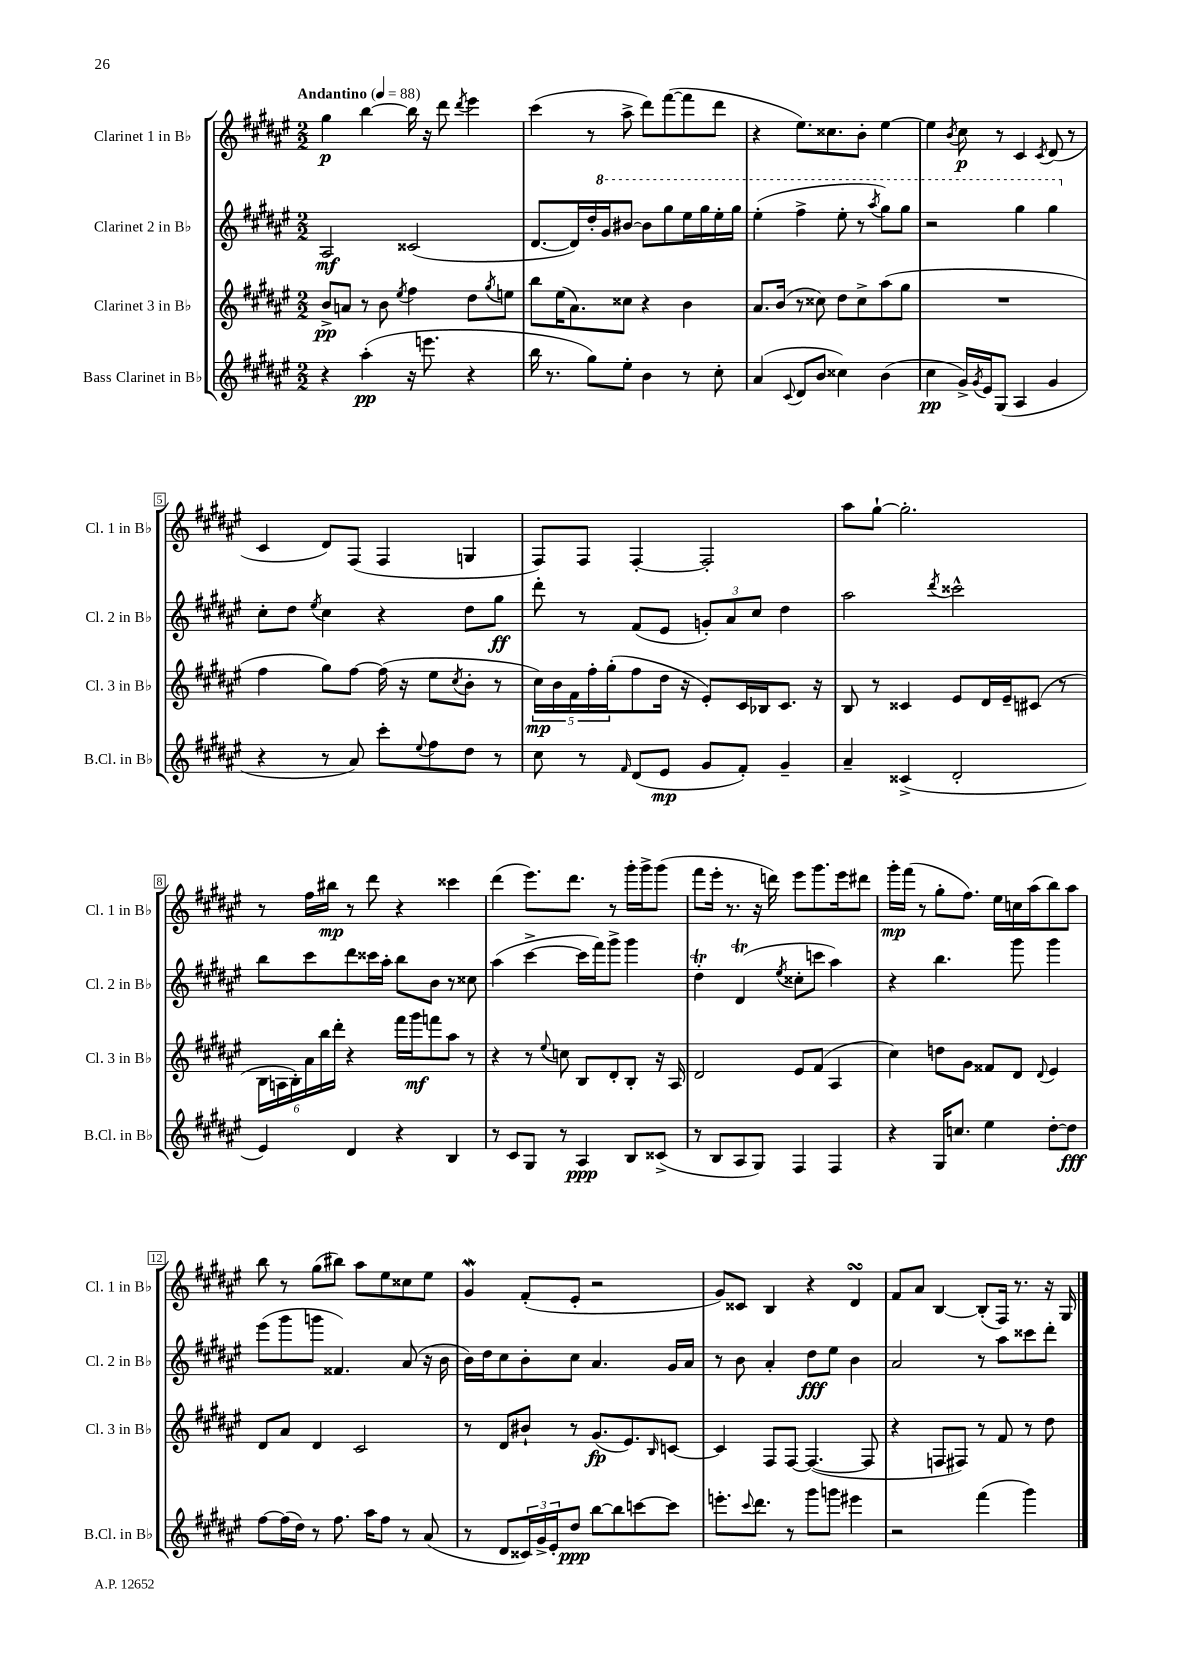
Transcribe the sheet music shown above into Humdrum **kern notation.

**kern	**kern	**kern	**kern
*staff4	*staff3	*staff2	*staff1
*clefG2	*clefG2	*clefG2	*clefG2
*k[f#c#g#d#a#e#]	*k[f#c#g#d#a#e#]	*k[f#c#g#d#a#e#]	*k[f#c#g#d#a#e#]
*M2/2	*M2/2	*M2/2	*M2/2
*MM88	*MM88	*MM88	*MM88
4r	8b^	2A#	4gg#
.	8a	.	.
(4aa#'	8r	.	[4bb
.	8b	.	.
.	8qee#	.	.
16r	4ff#	(2c##	16bb]
8.eee	.	.	16r
.	.	.	8ddd#
.	.	.	8qddd#
4r	8dd#	.	4eee#
.	8qgg#	.	.
.	8ee	.	.
=	=	=	=
16bb	8bb	[8.d#	(4ccc#
8.r	.	.	.
.	(16ee#	.	.
.	8.a#)	16d#])	.
8gg#)	.	16dd#'	8r
.	.	16gg#	.
8ee#'	8cc##	[8bb#	8aa#^
4b	4r	8bb#]	8ddd#)
.	.	8ggg#	([8fff#
8r	4b	16eee#	8fff#]
.	.	16ggg#	.
8cc#'	.	16eee#'	8ddd#
.	.	16ggg#	.
=	=	=	=
(4a#	8.a#	(4eee#'	4r
.	(16b	.	.
8qqc#	.	.	.
8d#	8r	4fff#^	8.ee#)
8b	8cc##)	.	.
.	.	.	8.cc##
4cc##)	8dd#	8eee#'	.
.	8cc##^	8r	8b'
.	.	8qaaa#	.
(4b	(8aa#	8ggg#)	[4ee#
.	8gg#	8ggg#	.
=	=	=	=
4cc#	1r	2r	4ee#]
.	.	.	8qb
16g#^)	.	.	8cc#
8qg#	.	.	.
16e#	.	.	.
(8G#	.	.	8r
4A#	.	4ggg#	4c#
.	.	.	8qc#
4g#	.	4ggg#	(8d#
.	.	.	8r
=	=	=	=
4r	4ff#	8cc#'	4c#
.	.	8dd#	.
.	.	8qee#	.
8r	8gg#)	4cc#	8d#)
8a#)	[8ff#	.	(8F#
8ccc#'	(16ff#]	4r	4F#
.	16r	.	.
8qqee#	.	.	.
8ff#	8ee#	.	.
.	8qcc#	.	.
8dd#	8b'	8dd#	4G
8r	8r	8gg#	.
=	=	=	=
8cc#	20cc#)	8ddd#'	8F#)
.	20b	.	.
.	20f#	.	.
8r	.	8r	8F#
.	20ff#'	.	.
.	(20gg#'	.	.
16qqf#	.	.	.
(8d#	8ff#	(8f#	[4F#'
8e#	16dd#	8e#	.
.	16r	.	.
8g#	8e#')	12g')	2F#']
.	.	12a#	.
8f#')	16c#	.	.
.	.	12cc#	.
.	16B-	.	.
4g#~	8.c#	4dd#	.
.	16r	.	.
=	=	=	=
4a#~	8B	2aa#	8aa#
.	8r	.	[8gg#`
(4c##^	4c##	.	2.gg#']
.	.	8qddd#	.
2d#'	8e#	2ccc##^^	.
.	16d#	.	.
.	16e#~	.	.
.	(8c#	.	.
.	8r	.	.
=	=	=	=
4e#)	24B	8bb	8r
.	24A	.	.
.	24B')	.	.
.	24a#	8ccc#	16ff#
.	24bb	.	.
.	.	.	16bb#
.	24ddd#'	.	.
4d#	4r	8ddd#	8r
.	.	16ccc##	8ddd#
.	.	16aa#'	.
4r	16fff#	8bb	4r
.	16ggg#	.	.
.	8fff	8b	.
4B	8aa#	8r	4ccc##
.	8r	8cc##	.
=	=	=	=
8r	4r	(4aa#	(4ddd#
8c#	.	.	.
8G#	8r	[4ccc#^	8.eee#)
.	8qqee#	.	.
8r	8cc	.	.
.	.	.	8.ddd#
4A#	8B	16ccc#]	.
.	.	16fff#)	.
.	8d#'	8ggg#^	8r
8B	8B'	4ggg#	16ggg#'
.	.	.	16ggg#^
(8c##^	16r	.	(8ggg#
.	16A#	.	.
=	=	=	=
8r	2d#	4dd#'	8fff#
8B	.	.	16eee#'
.	.	.	8.r
8A#	.	(4d#	.
8G#)	.	.	16r
.	.	.	16ddd)
.	.	8qee#	.
4F#	8e#	8cc##'	8eee#
.	(8f#	8ccc	8.ggg#
4F#	4A#	4aa#)	.
.	.	.	16eee#
.	.	.	8ddd#
=	=	=	=
4r	4cc#)	4r	16ggg#'
.	.	.	(16fff#
.	.	.	8r
16G#	8dd	4.bb	8gg#'
8.cc	.	.	.
.	8g#	.	8.ff#)
4ee#	8f##	.	.
.	.	.	16ee#
.	8d#	8ggg#	16cc
.	.	.	(16aa#
.	8qqd#	.	.
[8dd#'	4e#	4ggg#	8bb)
8dd#]	.	.	8aa#
=	=	=	=
[8ff#	8d#	(8eee#	8bb
(16ff#]	8a#	8ggg#	8r
16dd#)	.	.	.
8r	4d#	8ggg	(8gg#
8.ff#	.	4.f##)	8bb#)
.	2c#	.	8aa#
16aa#	.	.	.
8ff#	.	.	8ee#
8r	.	(8a#	8cc##
(8a#	.	16r	8ee#
.	.	16b	.
=	=	=	=
8r	8r	16b)	4g#
.	.	16dd#	.
8d#	8d#	8cc#	.
24c##)	8b#`	8b'	(8f#'
24g#^	.	.	.
24e#'	.	.	.
8dd#	8r	8cc#	8e#'
[8bb	(8.g#	4.a#	2r
8bb]	.	.	.
.	8.e#)	.	.
[8ccc	.	.	.
.	16qqB	.	.
8ccc]	[8c	16g#	.
.	.	16a#	.
=	=	=	=
8.eee'	4c]	8r	8g#)
.	.	8b	8c##
8qqccc#	.	.	.
8.ddd#	.	.	.
.	8F#	4a#'	4B
8r	[8F#	.	.
8ggg#	(4.F#_	8dd#	4r
8ggg	.	8ee#	.
4eee#	.	4b	4d#
.	8F#]	.	.
=	=	=	=
2r	4r	2a#	8f#
.	.	.	8a#
.	8F	.	[4B
.	8F#)	.	.
(4fff#	8r	8r	(8B']
.	8f#	8aa#	16F#)
.	.	.	8.r
4ggg#)	8r	8ccc##	.
.	8dd#	8ddd#'	16r
.	.	.	16G#
==	==	==	==
*-	*-	*-	*-
